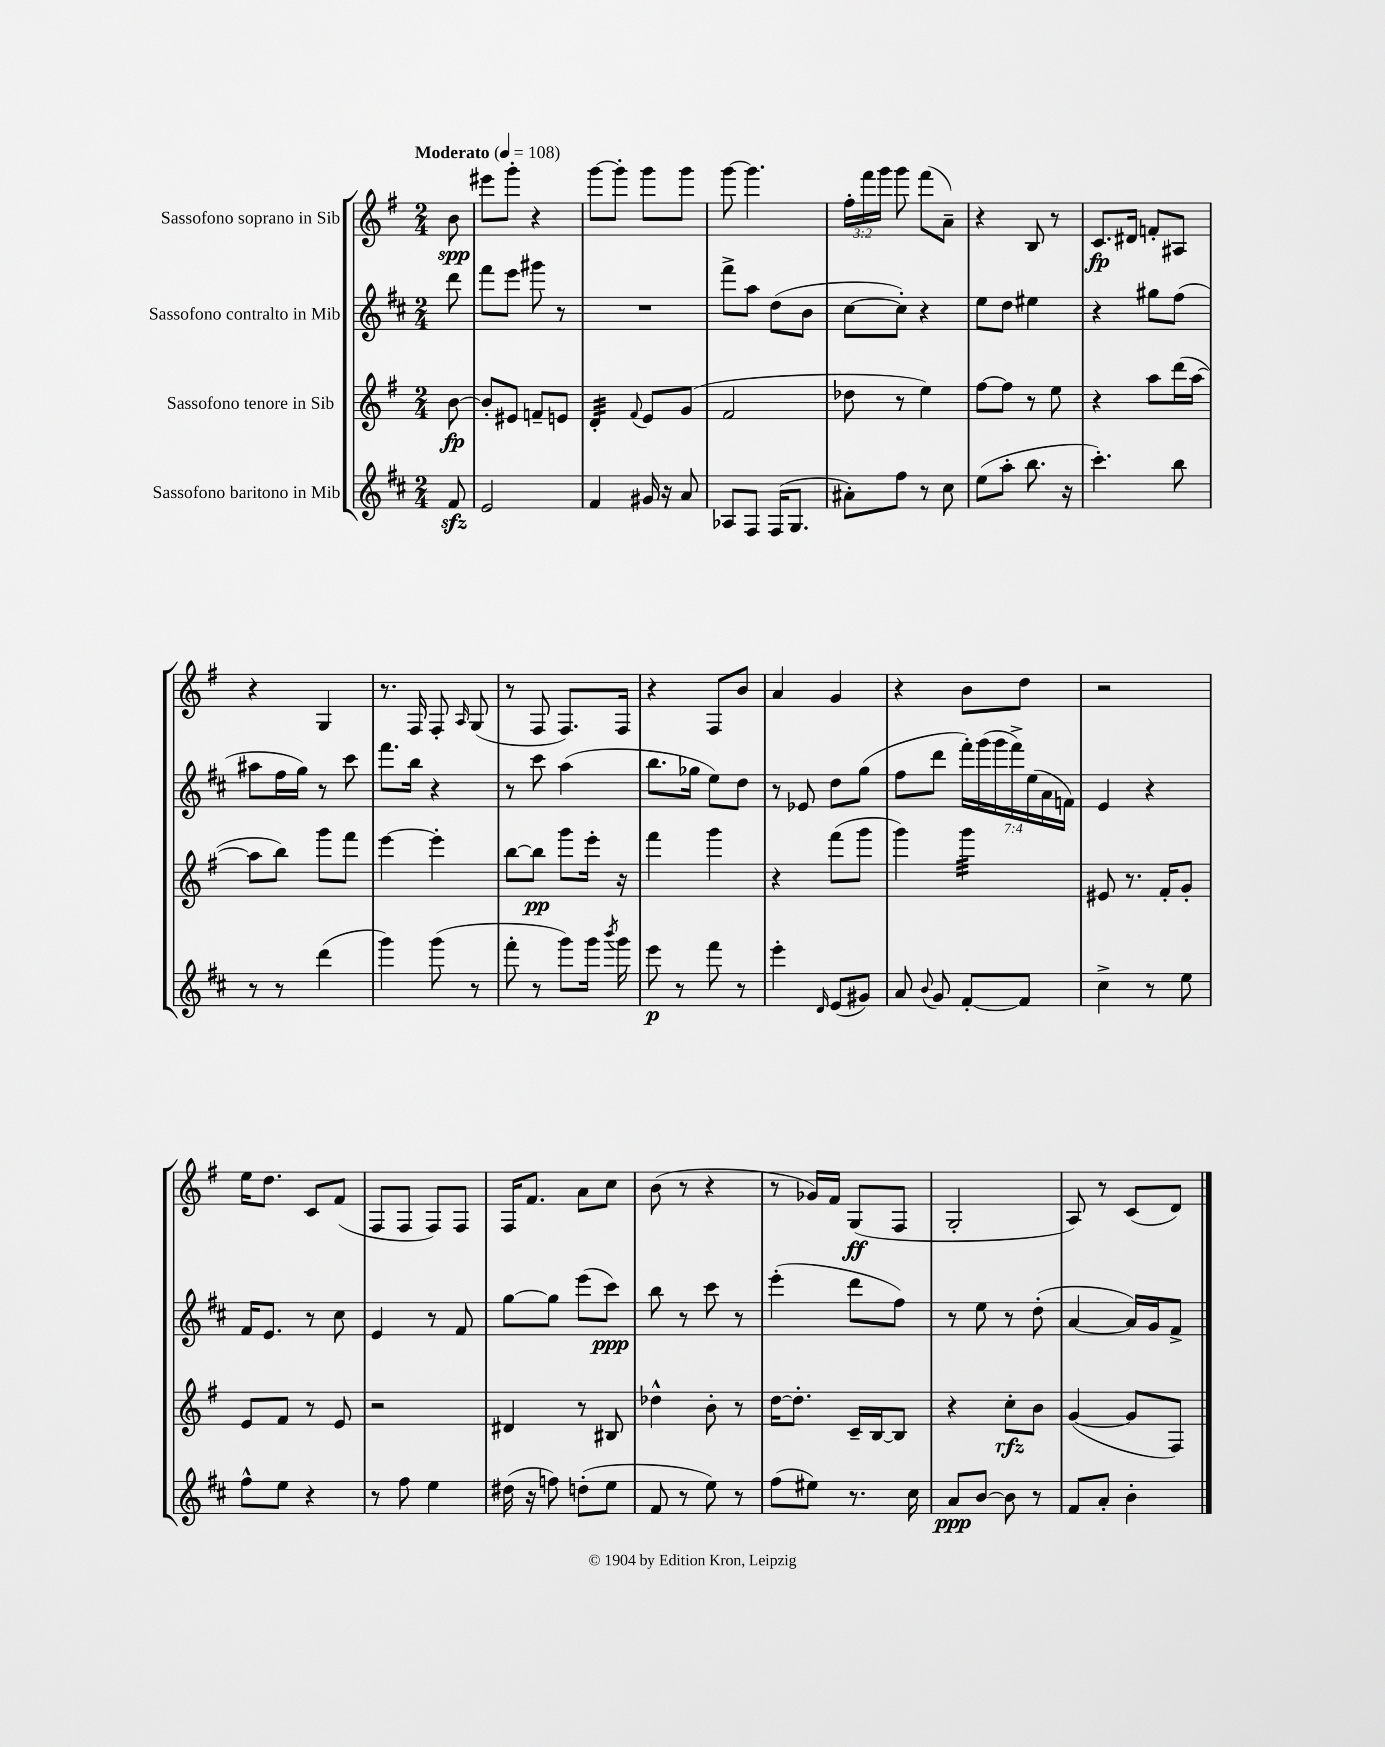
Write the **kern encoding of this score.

**kern	**kern	**kern	**kern
*staff4	*staff3	*staff2	*staff1
*clefG2	*clefG2	*clefG2	*clefG2
*k[f#c#]	*k[f#]	*k[f#c#]	*k[f#]
*M2/4	*M2/4	*M2/4	*M2/4
*MM108	*MM108	*MM108	*MM108
8f#/	[8b\	8ddd\	8b\
=	=	=	=
2e/	8b'/]L	8fff#\L	8eee#\L
.	8e#/J	8eee\J	8ggg'\J
.	8f~/L	8ggg#\	4r
.	8e/J	8r	.
=	=	=	=
4f#/	4d'/	2r	[8ggg\L
.	.	.	8ggg'\]J
.	8qqf#/	.	.
16g#/	8e/L	.	8ggg\L
16r	.	.	.
8a/	(8g/J	.	8ggg\J
=	=	=	=
8A-/L	2f#/	8fff#^\L	[8ggg\
8F#/J	.	8aa\J	4.ggg\]
(16F#/LK	.	(8dd\L	.
8.G/J	.	.	.
.	.	8b\J	.
=	=	=	=
8a#'\L)	8dd-\	[8cc#\L	24ff#'\LL
.	.	.	24fff#\
.	.	.	24ggg\JJ
8ff#\J	8r	8cc#'\]J)	8ggg\
8r	4ee\)	4r	(8fff#\L
8cc#\	.	.	8a~\J)
=	=	=	=
(8ee\L	[8ff#\L	8ee\L	4r
8aa'\J	8ff#\]J	8dd\J	.
8.bb\	8r	4ee#\	8B/
.	8ee\	.	8r
16r	.	.	.
=	=	=	=
4.ccc#'\)	4r	4r	8.c/L
.	.	.	16d#/Jk
.	8aa\L	8gg#\L	8f'/L
8bb\	(16ddd\L	(8ff#\J	8A#/J
.	[16aa\JJ	.	.
=	=	=	=
8r	8aa\]L	8aa#\L	4r
8r	8bb\J)	16ff#\L	.
.	.	16gg\JJ)	.
(4ddd\	8ggg\L	8r	4G/
.	8fff#\J	8ccc#\	.
=	=	=	=
4ggg\)	[4eee\	8.fff#\L	8.r
.	.	16bb\Jk	16F#/
(8ggg\	4eee'\]	4r	8F#'/
.	.	.	16qqA/
8r	.	.	(8G/
=	=	=	=
8fff#'\	[8bb\L	8r	8r
8r	8bb\]J	8ccc#\	8F#/
8ggg\L)	8ggg\L	(4aa\	8.F#/L)
16ggg\Jk	16eee'\Jk	.	.
8qbbb/	.	.	.
16ggg\	16r	.	16F#/Jk
=	=	=	=
8eee\	4fff#\	8.bb\L	4r
8r	.	.	.
.	.	16gg-\Jk	.
8fff#\	4ggg\	8ee\L)	8F#/L
8r	.	8dd\J	8b/J
=	=	=	=
4eee'\	4r	8r	4a/
.	.	8e-/	.
16qqd/	.	.	.
(8e/L	(8fff#\L	8dd\L	4g/
8g#/J)	8ggg\J	(8gg\J	.
=	=	=	=
8a/	4ggg\)	8ff#\L	4r
8qqb/	.	.	.
8g/	.	8ddd\J	.
[8f#'/L	4ggg\	28fff#'\LL)	8b\L
.	.	(28ggg\	.
.	.	28ggg\	.
.	.	28fff#^\)	.
8f#/]J	.	.	8dd\J
.	.	(28ee\	.
.	.	28a\	.
.	.	28f\JJ)	.
=	=	=	=
4cc#^\	8e#/	4e/	2r
.	8.r	.	.
8r	.	4r	.
.	16f#'/LK	.	.
8ee\	8g'/J	.	.
=	=	=	=
8ff#^^\L	8e/L	16f#/LK	16ee\LK
.	.	8.e/J	8.dd\J
8ee\J	8f#/J	.	.
4r	8r	8r	8c/L
.	8e/	8cc#\	(8f#/J
=	=	=	=
8r	2r	4e/	8F#/L
8ff#\	.	.	8F#/J
4ee\	.	8r	8F#/L)
.	.	8f#/	8F#/J
=	=	=	=
(16dd#\	4d#/	[8gg\L	16F#/LK
16r	.	.	8.f#/J
8ff\)	.	8gg\]J	.
(8dd'\L	8r	(8eee\L	8a\L
8ee\J	8B#/	8ccc#\J)	8cc\J
=	=	=	=
8f#/	4dd-^^\	8bb\	(8b\
8r	.	8r	8r
8ee\)	8b'\	8ccc#\	4r
8r	8r	8r	.
=	=	=	=
(8ff#\L	[16dd\LK	(4eee'\	8r
.	8.dd'\]J	.	.
8ee#\J)	.	.	16g-/LL)
.	.	.	16f#/JJ
8.r	16c~/LL	8ddd\L	(8G/L
.	[16B/J	.	.
.	8B/]J	8ff#\J)	8F#/J
16cc#\	.	.	.
=	=	=	=
8a/L	4r	8r	2G'/
[8b/J	.	8ee\	.
8b\]	8cc'\L	8r	.
8r	8b\J	(8dd'\	.
=	=	=	=
8f#/L	([4g/	[4a/	8A/)
8a'/J	.	.	8r
4b'\	8g/]L	16a/]LL)	(8c/L
.	.	16g/J	.
.	8F#/J)	8f#^/J	8d/J)
==	==	==	==
*-	*-	*-	*-
